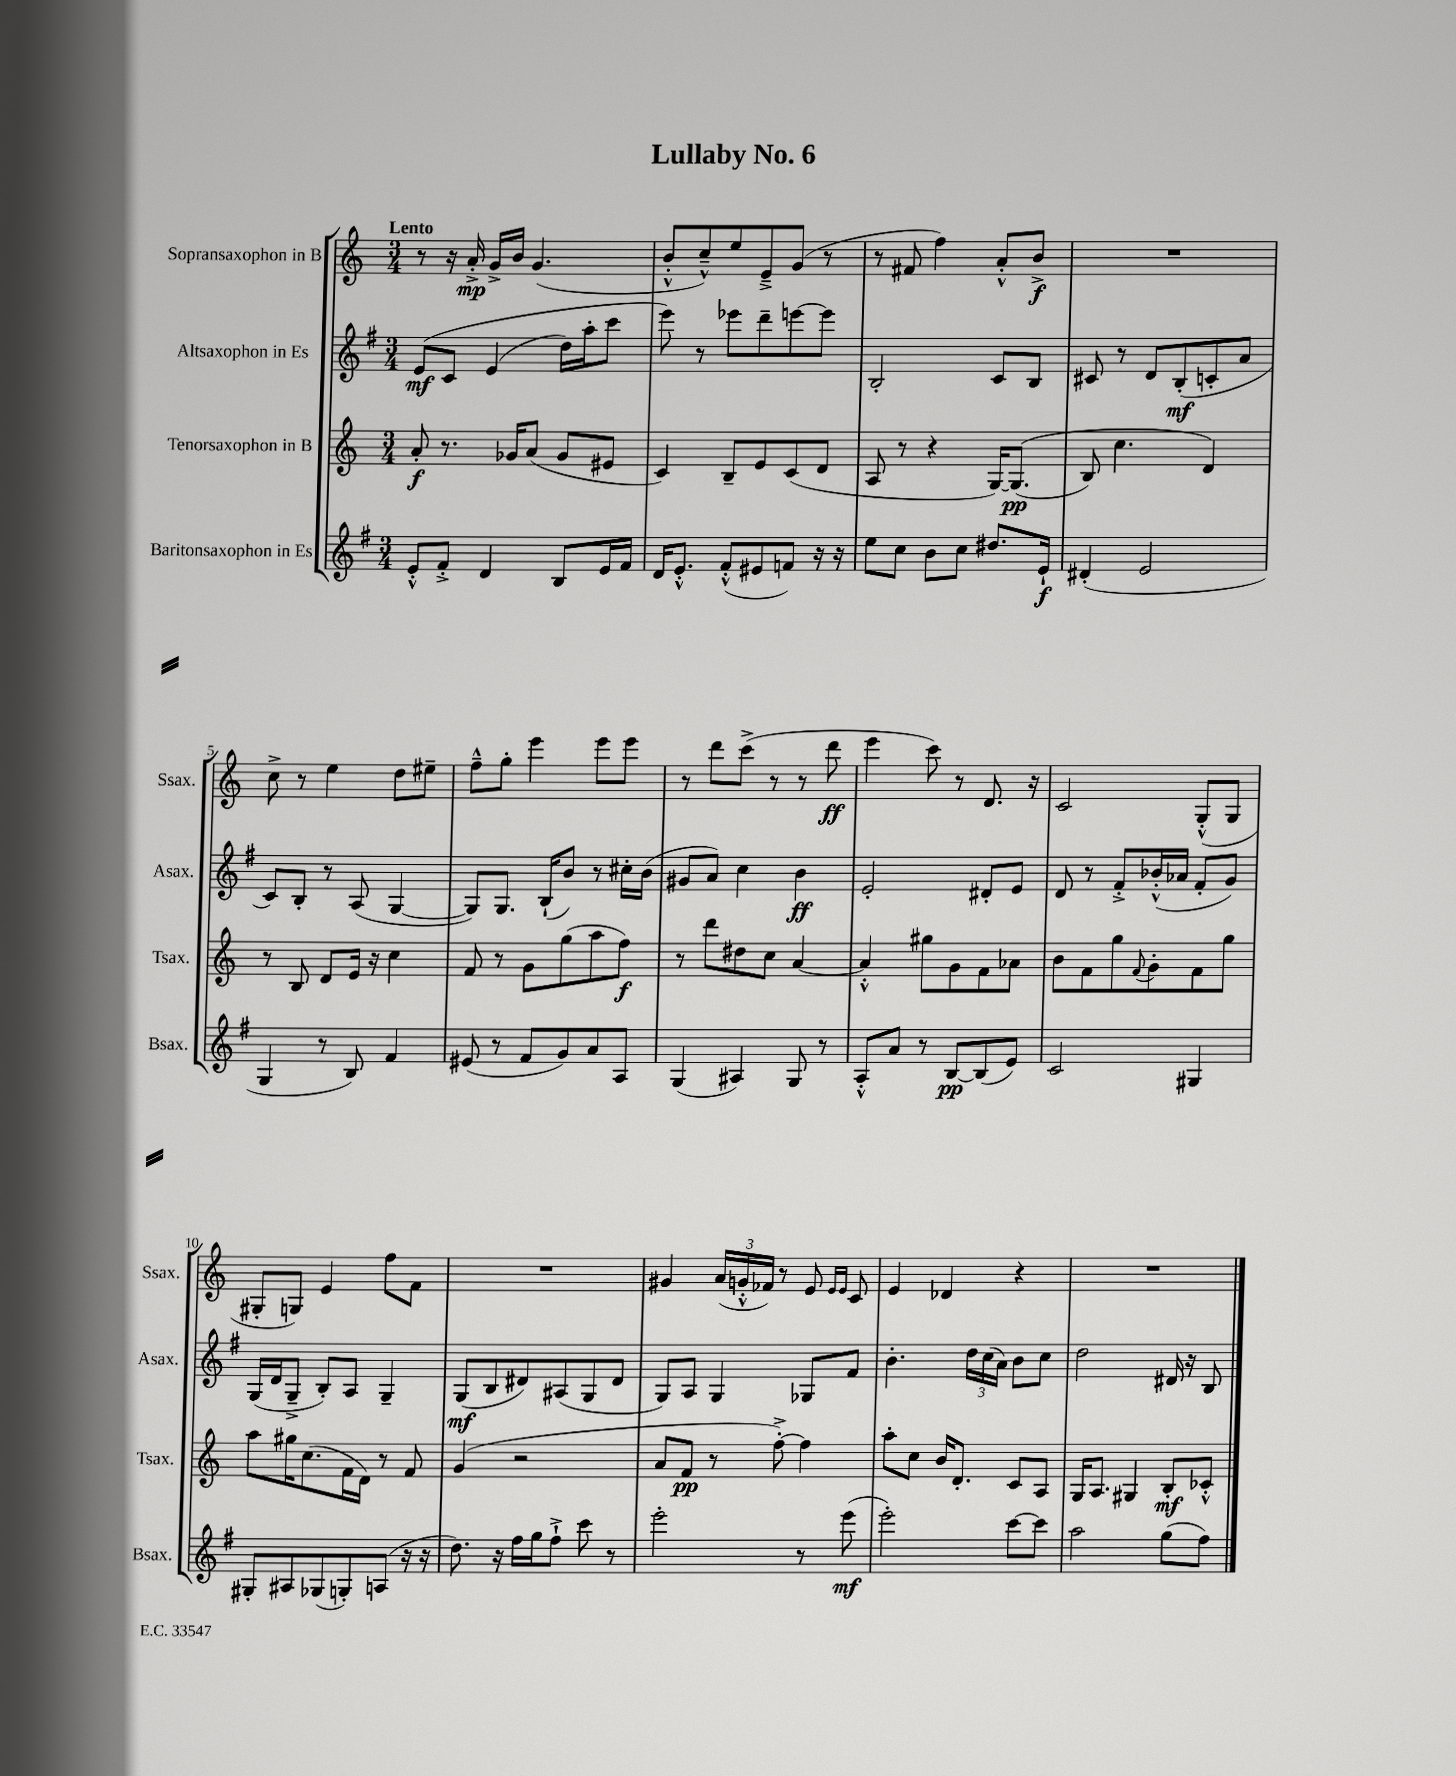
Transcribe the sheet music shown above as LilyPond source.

\header { title = "Lullaby No. 6" }
<<
\new StaffGroup <<
\new Staff = "s0" \with { instrumentName = "Sopransaxophon in B" shortInstrumentName = "Ssax." } {
    \clef treble \key c \major \numericTimeSignature \time 3/4 \tempo "Lento"
    r8 r16 a'16-.->\mp g'16-> b'16 g'4.( |
    b'8-.-^ c''8---^) e''8 e'8---> g'8( r8 |
    r8 fis'8 f''4) a'8-.-^ b'8->\f |
    R2. |
    c''8-> r8 e''4 d''8 eis''8-- |
    f''8---^ g''8-. e'''4 e'''8 e'''8 |
    r8 d'''8 c'''8->( r8 r8 d'''8\ff |
    e'''4 c'''8) r8 d'8. r16 |
    c'2 g8-.-^( g8 |
    gis8-. g8) e'4 f''8 f'8 |
    R2. |
    gis'4 \tuplet 3/2 { a'16( g'16-.-^ fes'16) } r8 e'8 \grace { e'16 e'16 } c'8 |
    e'4 des'4 r4 |
    R2. \bar "|." |
}
\new Staff = "s1" \with { instrumentName = "Altsaxophon in Es" shortInstrumentName = "Asax." } {
    \clef treble \key g \major \numericTimeSignature \time 3/4
    e'8\mf\( c'8 e'4( d''16) a''16-. c'''8 |
    e'''8\) r8 ees'''8 d'''8-- e'''8~ e'''8 |
    b2-. c'8 b8 |
    cis'8 r8 d'8 b8-.\mf( c'8-. a'8 |
    c'8) b8-. r8 a8( g4~ |
    g8) g8. b16-!( b'8) r8 cis''16-. b'16( |
    gis'8 a'8) c''4 b'4\ff |
    e'2-. dis'8-. e'8 |
    d'8 r8 fis'8-.-> bes'16-.-^( aes'16 fis'8-. g'8) |
    g16( d'16 g8---> b8-.) a8 g4-- |
    g8\mf( b8 dis'8) ais8( g8 dis'8 |
    g8) a8 g4 ges8 fis'8 |
    b'4.-. \tuplet 3/2 { d''16 c''16( a'16) } b'8 c''8 |
    d''2 dis'16 r16 b8 \bar "|." |
}
\new Staff = "s2" \with { instrumentName = "Tenorsaxophon in B" shortInstrumentName = "Tsax." } {
    \clef treble \key c \major \numericTimeSignature \time 3/4
    a'8-.\f r8. ges'16 a'8( ges'8 eis'8 |
    c'4) b8-- e'8 c'8( d'8 |
    a8 r8 r4 g16~) g8.\pp(\( |
    b8) c''4. d'4\) |
    r8 b8 d'8 e'16 r16 c''4 |
    f'8 r8 g'8 g''8( a''8 f''8\f) |
    r8 d'''8 dis''8 c''8 a'4~ |
    a'4-.-^ gis''8 g'8 f'8 aes'8 |
    b'8 f'8 g''8 \appoggiatura { f'8 } g'8-. f'8 g''8 |
    a''8 gis''16 c''8.( f'16 d'16) r8 f'8 |
    g'4( r2 |
    a'8 f'8\pp r8 f''8~-.->) f''4 |
    a''8-. c''8 b'16 d'8.-. c'8 a8 |
    g16 a8. gis4 b8-.\mf ces'8-.-^ \bar "|." |
}
\new Staff = "s3" \with { instrumentName = "Baritonsaxophon in Es" shortInstrumentName = "Bsax." } {
    \clef treble \key g \major \numericTimeSignature \time 3/4
    e'8-.-^ fis'8-.-> d'4 b8 e'16 fis'16 |
    d'16 e'8.-.-^ fis'8-.-^( eis'8 f'8) r16 r16 |
    e''8 c''8 b'8 c''8 dis''8. e'16-!\f |
    dis'4-.( e'2 |
    g4 r8 b8) fis'4 |
    eis'8( r8 fis'8 g'8) a'8 a8 |
    g4( ais4) g8 r8 |
    a8-.-^ a'8 r8 b8~\pp b8( e'8) |
    c'2 gis4 |
    gis8-. ais8 ges8( g8-.) a8( r16 r16 |
    d''8.) r16 fis''16 g''16 fis''8-!-> c'''8 r8 |
    e'''2-. r8 e'''8\mf( |
    e'''2-.) c'''8~ c'''8 |
    a''2 g''8( fis''8) \bar "|." |
}
>>
>>
